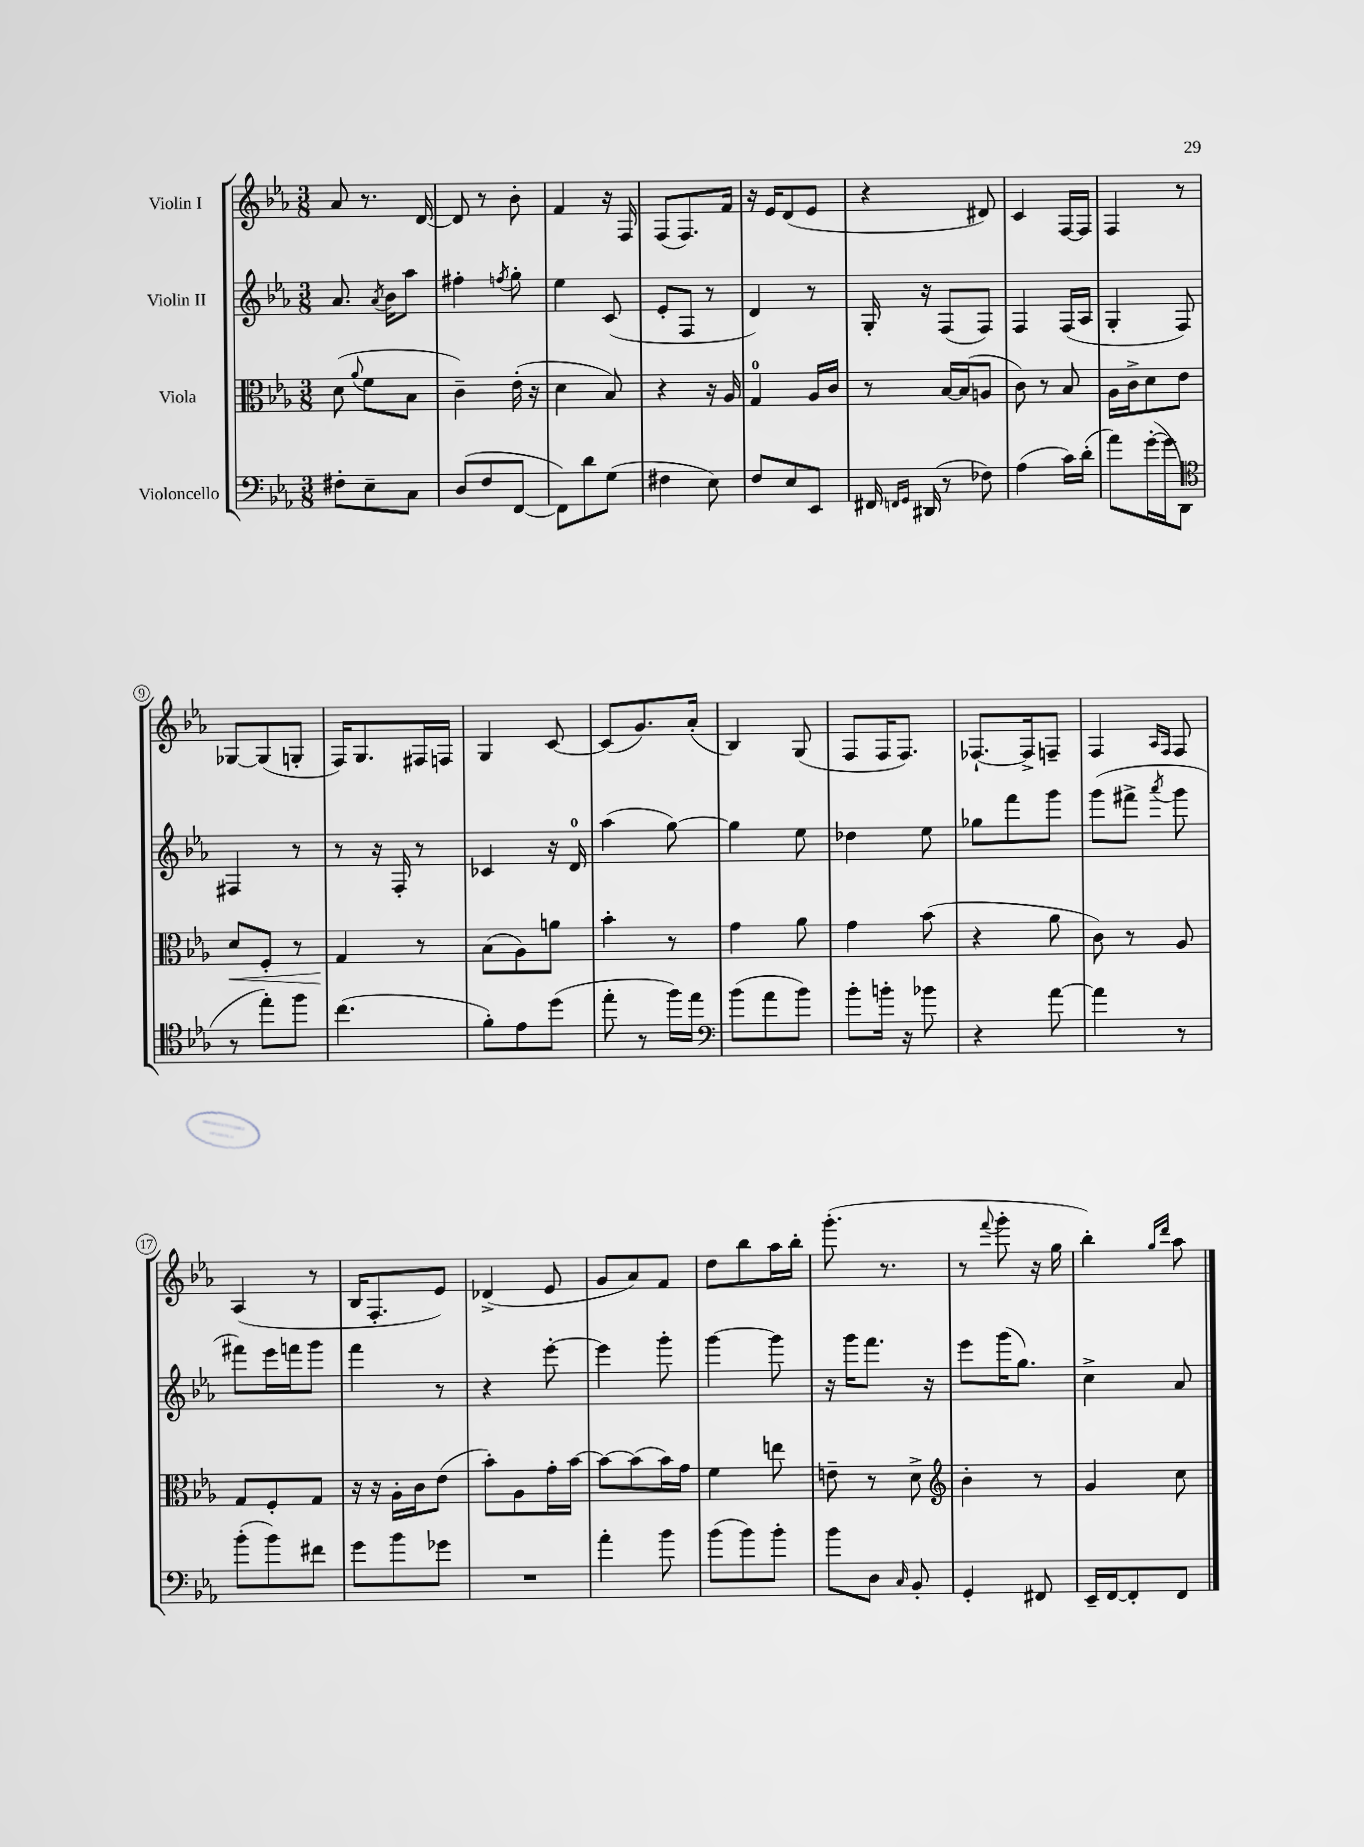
<<
\new StaffGroup <<
\new Staff = "s0" \with { instrumentName = "Violin I" } {
    \clef treble \key ees \major \numericTimeSignature \time 3/8
    \autoBeamOff aes'8 r8. d'16~ |
    d'8 r8 bes'8-. |
    f'4 r16 f16 |
    f8[( f8.) f'16] |
    r16 ees'16[ d'8( ees'8] |
    r4 dis'8) |
    c'4 f16[~ f16] |
    f4 r8 |
    ges8[~ ges8( g8]-. |
    f16[) g8. fis16 f16] |
    g4 c'8~ |
    c'8[( g'8.) aes'16]-.( |
    bes4) g8( |
    f8[ f16 f8.]) |
    fes8.[~-! fes16-> f8]-- |
    f4 \grace { aes16[ f16] } f8 |
    aes4( r8 |
    bes16[ f8.-. ees'8]) |
    des'4->( ees'8 |
    g'8[ aes'8) f'8] |
    d''8[ bes''8 aes''16 bes''16]-. |
    g'''8.-.( r8. |
    r8 \appoggiatura { f'''8 } g'''8-. r16 g''16 |
    bes''4-.) \grace { g''16[ d'''16] } aes''8 \bar "|." |
}
\new Staff = "s1" \with { instrumentName = "Violin II" } {
    \clef treble \key ees \major \numericTimeSignature \time 3/8
    \autoBeamOff aes'8. \acciaccatura { aes'8 } bes'16[ aes''8] |
    fis''4-. \acciaccatura { f''8 } g''8-. |
    ees''4 c'8( |
    ees'8[-. f8] r8 |
    d'4) r8 |
    g16-. r16 f8[( f8]) |
    f4 f16[( aes16] |
    g4-. f8) |
    fis4 r8 |
    r8 r16 f16-. r8 |
    ces'4 r16 d'16-0 |
    aes''4( g''8~) |
    g''4 ees''8 |
    des''4 ees''8 |
    ges''8[ f'''8 g'''8] |
    g'''8[( fis'''8]-> \acciaccatura { aes'''8 } g'''8 |
    fis'''8[) ees'''16 f'''16 g'''8] |
    f'''4 r8 |
    r4 ees'''8~-. |
    ees'''4 g'''8-. |
    g'''4~ g'''8 |
    r16 g'''16[ f'''8.] r16 |
    ees'''8[ g'''16( g''8.]) |
    c''4-> aes'8 \bar "|." |
}
\new Staff = "s2" \with { instrumentName = "Viola" } {
    \clef alto \key ees \major \numericTimeSignature \time 3/8
    \autoBeamOff d'8( \appoggiatura { aes'8 } f'8[ bes8] |
    c'4--) ees'16-.( r16 |
    d'4 bes8) |
    r4 r16 aes16 |
    g4-0 aes16[ c'16] |
    r8 bes16[~ bes16( a8] |
    c'8) r8 bes8 |
    aes16[ c'16-> d'8 ees'8] |
    d'8[\< f8]-. r8 |
    g4\! r8 |
    bes8[( aes8) a'8] |
    bes'4-. r8 |
    g'4 aes'8 |
    g'4 bes'8( |
    r4 aes'8 |
    c'8) r8 aes8 |
    g8[ f8-. g8] |
    r16 r16 aes16[-. c'16 ees'8]( |
    bes'8[-.) aes8 g'16-. bes'16]~ |
    bes'8[~ bes'8( bes'16) g'16] |
    f'4 e''8 |
    e'8-- r8 d'8-> |
    \clef treble bes'4-. r8 |
    g'4 c''8 \bar "|." |
}
\new Staff = "s3" \with { instrumentName = "Violoncello" } {
    \clef bass \key ees \major \numericTimeSignature \time 3/8
    \autoBeamOff fis8[-. ees8-- c8] |
    d8[( f8 f,8]~ |
    f,8[) d'8 g8]( |
    fis4 ees8) |
    f8[ ees8 ees,8] |
    fis,16 \grace { f,16[ g,16] } dis,16( r8 fes8) |
    aes4( c'16[) d'16]-.( |
    aes'8[) g'16~-.( g'16 d,8] |
    \clef tenor r8 ees''8[-.) f''8] |
    c''4.( |
    f'8[-.) ees'8 d''8]( |
    ees''8-. r8 f''16[) ees''16] |
    \clef bass bes'8[( aes'8 bes'8]) |
    bes'8[-. b'16]-. r16 bes'8 |
    r4 aes'8~ |
    aes'4 r8 |
    bes'8[-.( bes'8) fis'8] |
    g'8[ bes'8 ges'8] |
    R4. |
    aes'4-. bes'8 |
    bes'8[( bes'8) bes'8]-. |
    bes'8[ d8] \grace { c16 } bes,8-. |
    g,4-. fis,8 |
    ees,16[-- f,16~ f,8-. f,8] \bar "|." |
}
>>
>>
\layout { \context { \Score \override BarNumber.stencil = #(make-stencil-circler 0.1 0.3 ly:text-interface::print) } }
